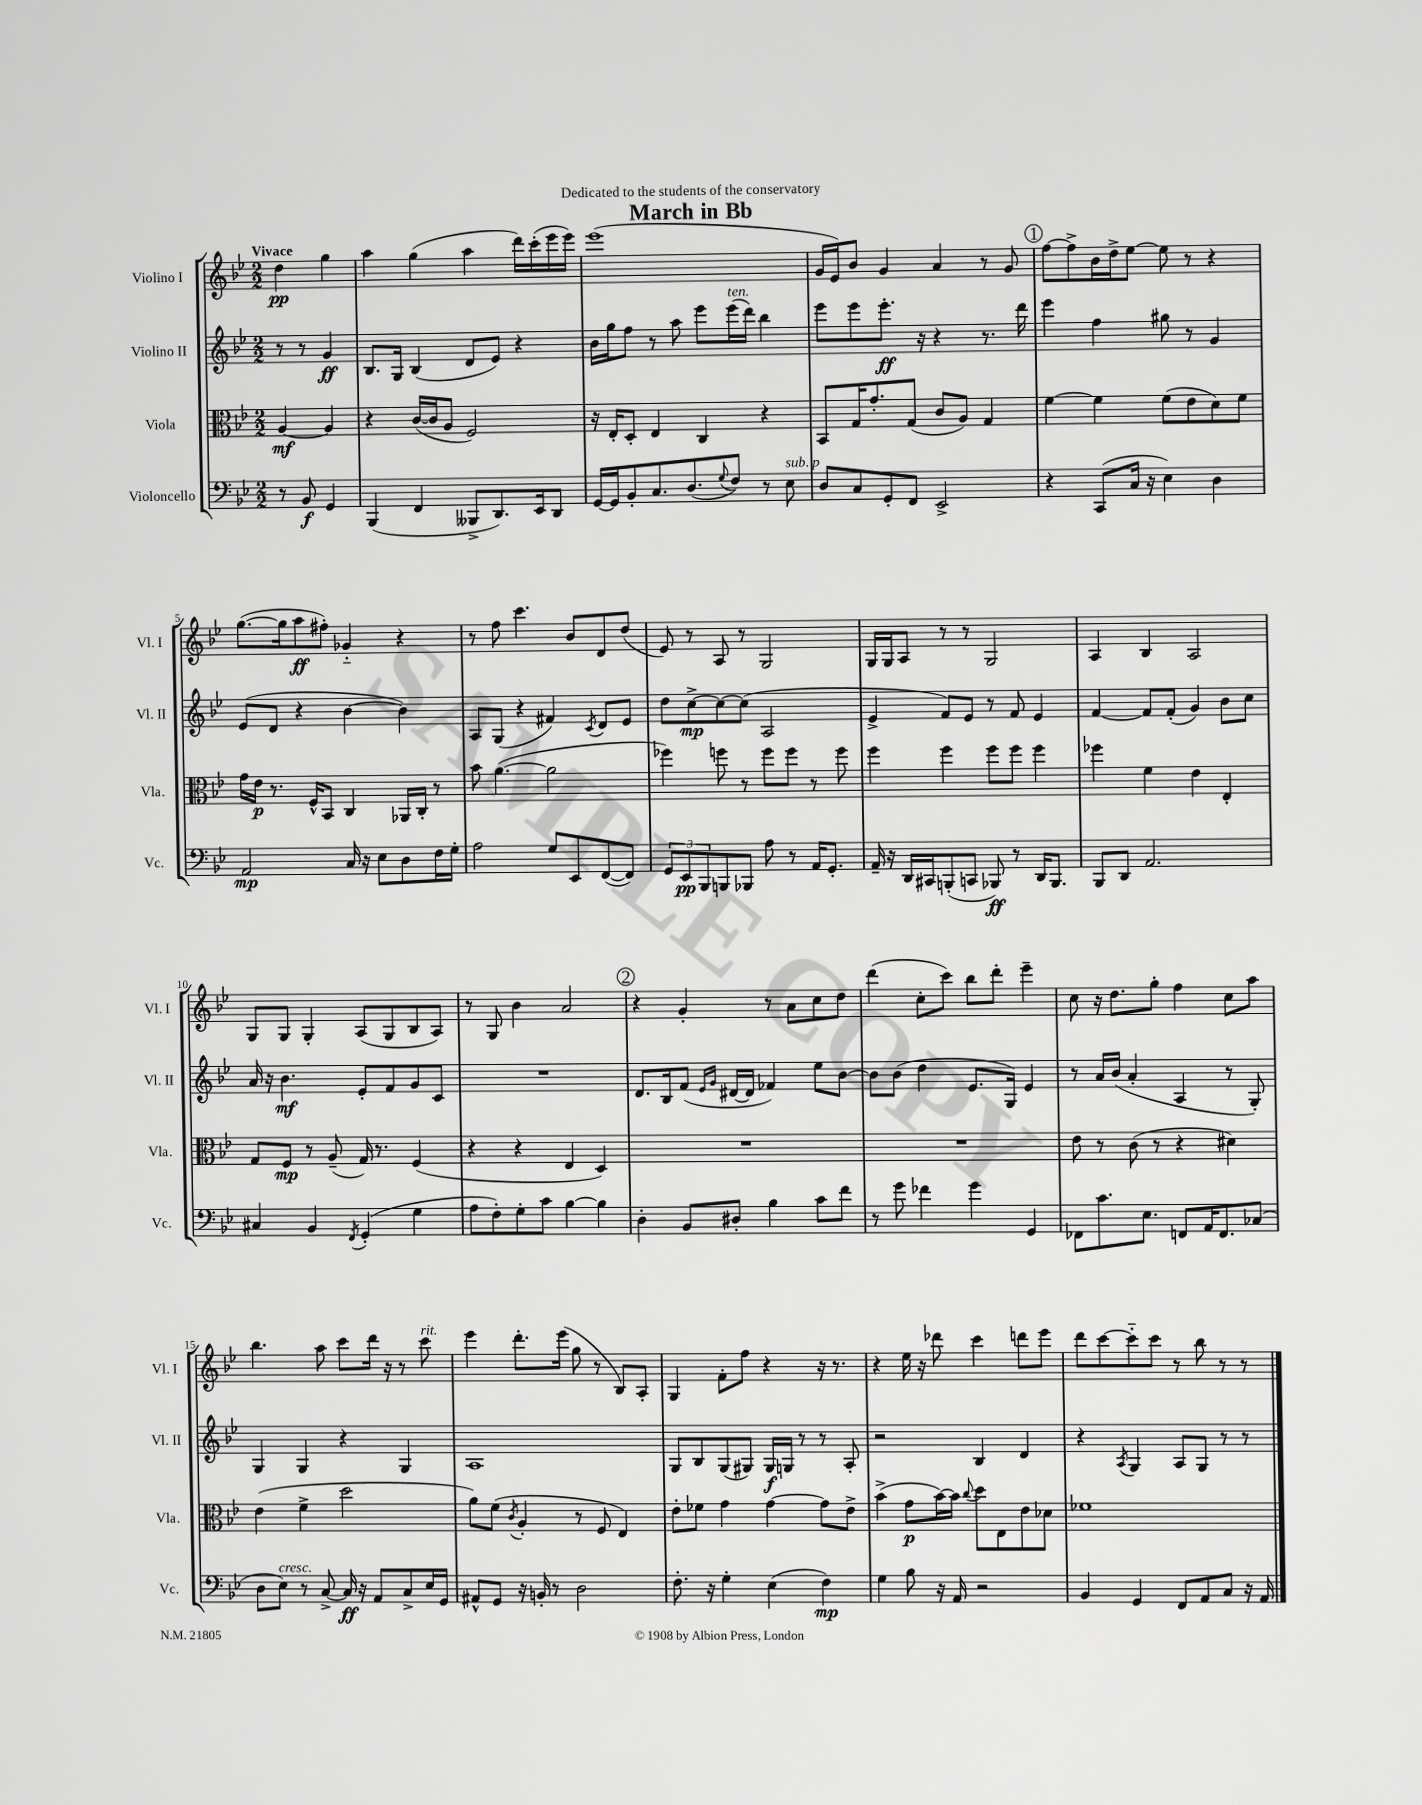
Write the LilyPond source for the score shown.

\header { title = "March in Bb" dedication = "Dedicated to the students of the conservatory" }
<<
\new StaffGroup <<
\new Staff = "s0" \with { instrumentName = "Violino I" shortInstrumentName = "Vl. I" } {
    \clef treble \key bes \major \numericTimeSignature \time 2/2 \partial 2 \tempo "Vivace"
    d''4\pp g''4 |
    a''4 g''4( a''4 d'''16) c'''16-.( ees'''16 ees'''16) |
    ees'''1( |
    g'16 ees'16) bes'8 g'4 a'4 r8 g'8 |
    \mark \markup { \circle "1" } f''8~ f''8-> bes'16 d''16-> ees''8~ ees''8 r8 r4 |
    g''8.~( g''16 a''8\ff fis''8-.) ges'4-_ r4 |
    r8 f''8 c'''4. bes'8 d'8 d''8( |
    ees'8) r8 a8 r8 g2 |
    g16 g16 a8 r8 r8 g2 |
    a4 bes4 a2 |
    g8 g8 g4-. a8( g8 bes8 a8) |
    r8 g8 bes'4 a'2 |
    \mark \markup { \circle "2" } r4 g'4-. r8 a'8 c''8 d''8 |
    d'''4( c''8-. c'''8) bes''8 d'''8-. ees'''4-- |
    c''8 r16 d''8. g''8-. f''4 c''8 a''8 |
    bes''4. a''8 c'''8 d'''16 r16 r8 c'''8^\markup { \italic "rit." } |
    ees'''4 d'''8.-. ees'''16( g''8 r8 bes8) a8-. |
    g4 f'8-. f''8 r4 r16 r8. |
    r4 ees''16 r16 des'''8 c'''4 d'''8 ees'''8 |
    d'''8 c'''8~ c'''8-_ c'''8 r8 bes''8 r8 r8 \bar "|." |
}
\new Staff = "s1" \with { instrumentName = "Violino II" shortInstrumentName = "Vl. II" } {
    \clef treble \key bes \major \numericTimeSignature \time 2/2 \partial 2
    r8 r8 g'4\ff |
    bes8. g16 bes4( d'8 ees'8) r4 |
    bes'16 g''16 f''8 r8 a''8 ees'''8 ees'''16^\markup { \italic "ten." }( d'''16) bes''4 |
    ees'''8 ees'''8 ees'''8.-.\ff r16 r4 r8. d'''16 |
    \mark \markup { \circle "1" } ees'''4 f''4 gis''8 r8 g'4 |
    ees'8( d'8 r4 bes'4~ bes'4) |
    a8 g8( r4 fis'4) \acciaccatura { c'8 } d'8 ees'8 |
    d''8 c''8~->\mp c''8~ c''8( a2 |
    ees'4-> f'8) ees'8 r8 f'8 ees'4 |
    f'4~ f'8 f'8-.( g'4) bes'8 c''8 |
    a'16 r16 bes'4.\mf ees'8-. f'8 g'8 c'8 |
    R1 |
    \mark \markup { \circle "2" } d'8. bes16 f'8( \grace { ees'16 g'16 } dis'16~ dis'16 fes'4) ees''8 bes'8~ |
    bes'8 bes'8( d''4 ees'8. g16) ees'4 |
    r8 a'16 bes'16( a'4-. a4 r8 g8-.) |
    g4 g4 r4 g4 |
    a1 |
    g8 bes8 g8( gis8) gis16\f g16 r8 r8 a8-. |
    r2 bes4 d'4 |
    r4 \acciaccatura { a8 } g4 a8 g8 r8 r8 \bar "|." |
}
\new Staff = "s2" \with { instrumentName = "Viola" shortInstrumentName = "Vla." } {
    \clef alto \key bes \major \numericTimeSignature \time 2/2 \partial 2
    a4~\mf a4 |
    r4 c'16~( c'16 a8 f2) |
    r16 ees16-. d8-. ees4 c4 r4 |
    bes,8 g16 g'8.-. g8( c'8 a8) g4 |
    \mark \markup { \circle "1" } f'4~ f'4 f'8( ees'8 d'8) f'8 |
    g'16 ees'16\p r8. f16-^ bes,8 c4 aes,16 c16-. r8 |
    bes'8 a'4.~( a'2 |
    fes''4) f''8 r8 f''8 f''8 r8 f''8 |
    f''4 f''4 f''8 f''8 f''4 |
    fes''4 f'4 ees'4 ees4-. |
    g8 f8\mp r8 a8--( g16) r8. f4( |
    r4 r4 ees4 d4) |
    \mark \markup { \circle "2" } R1 |
    R1 |
    ees'8 r8 c'8( r8 r4 dis'4) |
    ees'4( f'4-> d''2 |
    a'8) f'8( \acciaccatura { c'8 } a4-. r8 f8 ees4) |
    ees'8-. fes'8 g'4 g'4~ g'8 ees'8-> |
    bes'4->( g'8\p bes'16~) bes'16 \appoggiatura { c''8 } d''8 ees8 ees'8 des'8 |
    fes'1 \bar "|." |
}
\new Staff = "s3" \with { instrumentName = "Violoncello" shortInstrumentName = "Vc." } {
    \clef bass \key bes \major \numericTimeSignature \time 2/2 \partial 2
    r8 bes,8\f g,4 |
    bes,,4( f,4 beses,,8-> d,8.) ees,16 d,8 |
    g,16~ g,16 bes,8-. c8. d8.( \appoggiatura { g8 } f8) r8 ees8^\markup { \italic "sub. p" } |
    d8 c8 g,8-. f,8 ees,2-> |
    \mark \markup { \circle "1" } r4 c,8( c16 r16 ees4) d4 |
    a,2\mp c16 r16 ees8 d8 f16 g16-. |
    a2 g8 ees,8 f,8~( f,8) |
    \tuplet 3/2 { g,8 ees,8\pp bes,,8 } b,,8 bes,,8 a8 r8 a,16 g,8.-. |
    a,16-- r16 d,16 cis,16 b,,8-.( c,8 bes,,8\ff) r8 d,16 bes,,8. |
    bes,,8 d,8 a,2. |
    cis4 bes,4 \acciaccatura { f,8 } g,4-.( g4 |
    a8 f8-.) g8-. c'8 bes4~ bes4 |
    \mark \markup { \circle "2" } d4-. bes,8 dis8-. bes4 c'8 f'8 |
    r8 g'8 fes'4 g'4 g,4 |
    fes,8 c'8. ees8. f,8 a,16 f,8. ces8( |
    d8 ees8^\markup { \italic "cresc." }) r8 c8~-> c16\ff r16 a,8 c8-> ees16 g,16 |
    ais,8-^ g,8 r16 b,16-. r8 d2 |
    f8.-. r16 g4-. ees4( f4\mp) |
    g4 bes8 r16 a,16 r2 |
    bes,4 g,4 f,8 a,8 c8 r16 a,16 \bar "|." |
}
>>
>>
